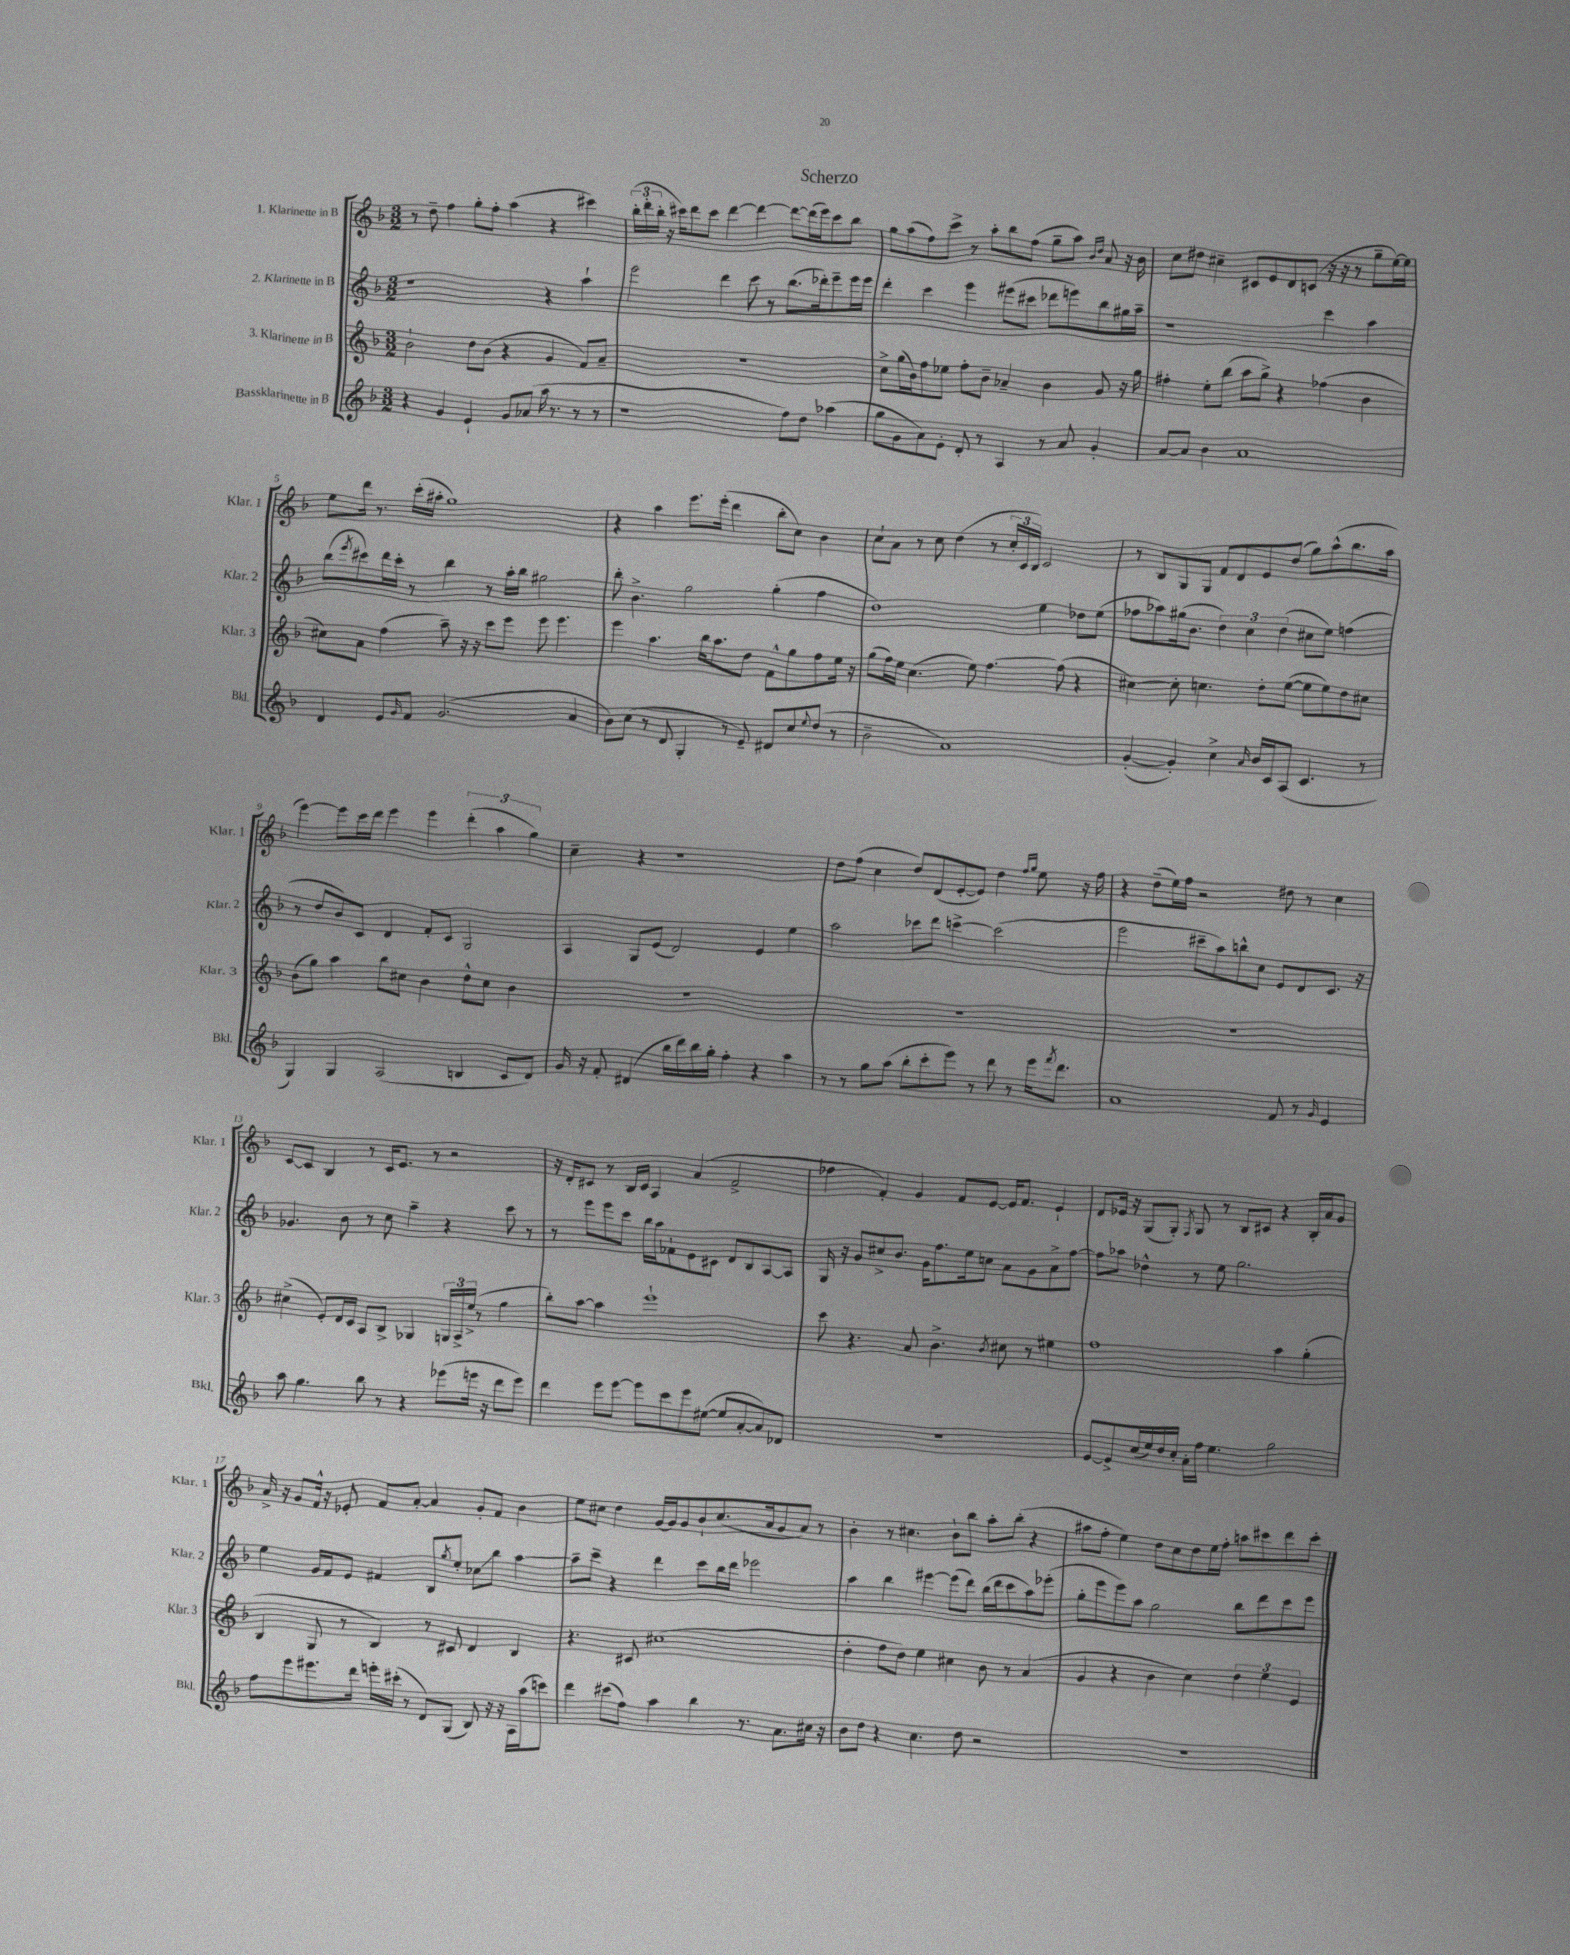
\header { title = "Scherzo" }
<<
\new StaffGroup <<
\new Staff = "s0" \with { instrumentName = "1. Klarinette in B" shortInstrumentName = "Klar. 1" } {
    \clef treble \key f \major \numericTimeSignature \time 3/2
    r8 d''8-- f''4 g''8-. f''8-. a''4( r4 cis'''4) |
    \tuplet 3/2 { bes''16-.( d'''16-. bes''16-. } r16 cis'''16) d'''8 cis'''8 d'''4~ d'''4~ d'''8~ d'''16( e'''16) cis'''8 bes''8 |
    g''8 a''8( f''8) c'''8-> r8 a''8-. bes''8 f''8( g''8-- a''8) \grace { bes'16 d''16 } a'8 r16 bes'16 |
    c''8 dis''8 cis''4-- cis'8 e'8 d'8 c'8( r16 r16 r8 g''8-- e''16~) e''16 |
    e''8 d'''16 r8. c'''16-.( ais''16-. g''1) |
    r4 a''4 e'''8. e'''16-.( d'''4 bes''8-. c''8) bes'4 |
    c''8-! a'8 r8 c''8 d''4( r8 \tuplet 3/2 { c''16-. c'16 bes16) } c'2 |
    r8 bes8 g8 g8 f'8 d'8 e'8 d''8( g''8) a''8-^( bes''8. a''16 |
    e'''4~) e'''8 c'''16 d'''16 e'''4 e'''4 \tuplet 3/2 { d'''4-.( a''4 g''4) } |
    c''4-- r4 r1 |
    d''8 f''8( c''4 d''8) d'8( e'8~-. e'8) d''4 \grace { f''16 g''16 } e''8 r16 f''16 |
    r4 d''8--( e''16) f''16 r2 dis''8 r8 c''4 |
    c'8~ c'8 bes4 r8 c'16 e'8. r8 r2 |
    r16 d'16-. cis'8 r8 bes16 cis'16 a4 a'4( f'2-> |
    fes''4 f'4-.) g'4 f'8 e'8~ e'16 f'8. e'4-! |
    d'8 ees'16 r16 g8( g8-.) \acciaccatura { f8 } g8 r8 bes8 cis'8 r4 bes16-. a'16 g'8 |
    a'16-> r16 g'8 f'16-^ r16 ees'8-. f'8 a'8~-. a'4 g'8-. f'8 bes'4 |
    e''8 cis''8 d''4 g'16~ g'16 g'8 bes'8-! cis''8.( a'16 g'8 a'8) r8 |
    bes'4-. r8 cis''4. bes'8-! bes''8 a''8-. bes''8-.( r4 |
    ais''8 f''8-. e''4) d''8 c''8 d''8 e''16 f''16-. a''8 cis'''8 d'''8 cis'''8-. \bar "|." |
}
\new Staff = "s1" \with { instrumentName = "2. Klarinette in B" shortInstrumentName = "Klar. 2" } {
    \clef treble \key f \major \numericTimeSignature \time 3/2
    r1 r4 a''4-! |
    e'''2 d'''4 c'''8 r8 bes''8.( des'''16-.) e'''8-- e'''16 e'''16 |
    d'''4-. c'''4 e'''4 eis'''8( cis'''8 des'''8 e'''8) bes''8 gis''16 a''16-- |
    r1 c'''4 a''4 |
    bes''8( \acciaccatura { e'''8 } cis'''8) d'''16 cis'''16-. r8 bes''4 r8 a''16-. bes''16 gis''2 |
    bes''8-. bes'4.-> g''2 g''4-.( f''4 |
    d''1) e''4 des''8 e''8( |
    fes''8 aes''8) gis''16( bes'8. \tuplet 3/2 { d''4) c''4 d''4( } cis''8 e''8) f''4( |
    r8 d''8 bes'8) c'8 d'4 f'8-. c'8 g2 |
    a4 g8 e'8( d'2) e'4 e''4 |
    a''2 ces'''8 d'''8 c'''4~-> c'''2( |
    e'''2 cis'''8-- a''8) b''8-^ c''8 e'8 d'8 c'8. r16 |
    ges'4. bes'8 r8 c''8 a''4-- r4 c'''8 r8 |
    r8 e'''8 e'''8 c'''8 bes''16 a''16 fes'8-! e'8 cis'8 d'8 bes8 a8~ a8 |
    g16 r16 g'8 cis''8-> bes'8. g'16 f''8. e''16 c''8 a'8 g'8 a'8-> f''8~ |
    f''8 aes''8 des''4-^ r8 e''8 g''2. |
    e''4 g'16 f'16 e'8 fis'4 bes8 \acciaccatura { g''8 } e''8-. ces''8\glissando bes''8 a''4~ |
    a''8-- c'''8-- r4 d'''4 c'''8 bes''16 d'''16 ees'''2 |
    a''4 bes''4 eis'''4~ eis'''8( d'''8) bes''16( d'''16 c'''8 a''8) ees'''8-.( |
    g''8-. e'''8 e'''8) a''8 g''2 bes''8 d'''8 c'''8 e'''8 \bar "|." |
}
\new Staff = "s2" \with { instrumentName = "3. Klarinette in B" shortInstrumentName = "Klar. 3" } {
    \clef treble \key f \major \numericTimeSignature \time 3/2
    bes'2-! d''8 bes'8( r4 g'4 f'8) a'8-- |
    R1. |
    c''8-> g''16( bes'16) f''8 ees''8 f''8-. bes'8-- aes'4-- bes'4 g'8 r16 g''16 |
    fis''4-. e''8-. bes''8( a''8 g''8->) r4 fes''4( bes'4 |
    cis''8) a'8 f''4( a''8--) r16 r16 c'''8 e'''8 e'''8 e'''4. |
    e'''4 a''4. bes''16 a''8. d''8 f'8-^ g''8 f''8 e''16 r16 |
    g''8( f''16) e''16 c''4.( e''8) f''4.~ f''8( r4 |
    cis''4~) cis''8-. c''4. d''8-. e''8~( e''8 e''8) d''8 cis''8 |
    bes'8( g''8) a''4 bes''8 cis''8 bes'4 d''8-^ cis''8 bes'4 |
    R1. |
    R1. |
    R1. |
    cis''4->( e'8-.) d'16 c'16 a8 bes8-> ges4 \tuplet 3/2 { g16 a16-> e''16->( } r8 g''4 |
    bes''8-.) a''8~ a''4 e'''1-! |
    c'''8 r4. a'8 bes'4.-> \acciaccatura { bes'8 } cis''8 r8 eis''4 |
    f''1 a''4 g''4-.( |
    bes4 g8 r8 bes4) r8 cis'8 d'4 bes4 |
    r4. cis'8 cis''1( |
    d''4-. f''8 d''8) e''4 cis''4 bes'8 r8 a'4( |
    g'4 r4 bes'4 c''4) \tuplet 3/2 { d''4 e''4 e'4 } \bar "|." |
}
\new Staff = "s3" \with { instrumentName = "Bassklarinette in B" shortInstrumentName = "Bkl." } {
    \clef treble \key f \major \numericTimeSignature \time 3/2
    r4 g'4 e'4-! g'8 aes'8( a''16 r8. r8 r8 |
    r1 f''8) d''8 aes''4( |
    g''8 g'8 a'8) e'8-. d'8-. r8 a4 r8 a'8 g'4-. |
    a'8~ a'8 bes'4 a'1 |
    d'4 e'8 \grace { g'16 } f'8 g'2.( a'4 |
    bes'8) c''8( r8 d'8 g4-. r8 e'8--) dis'8 c''8 \appoggiatura { e''8 } d''8( r8 |
    bes'2-- a'1) |
    g'4~-.( g'4-.) c''4-> \grace { a'16 } bes'16 c'16 a8( c'4. r8 |
    g4) g4 a2( b4 c'8 d'8) |
    g'16 r16 f'8-. dis'4( bes''16 d'''16) bes''16 g''16-. f''4-. r4 a''4 |
    r8 r8 g''8 a''8( bes''8-. c'''8-. e'''8) r8 d'''8 r8 e'''16 \acciaccatura { f'''8 } d'''8. |
    a'1 f'8 r8 \grace { g'16 } e'4 |
    a''8 g''4. bes''8 r8 r4 ees'''8( e'''16 r16 d'''8 e'''8) |
    d'''4 e'''8 e'''8~ e'''8 c'''8 e'''8 eis''8~( eis''8 a'8~-. a'8) des'8 |
    R1. |
    e'8~ e'8-> c''16( e''16) d''16 c''16-. a'16-. f''16 e''4. g''2 |
    f''8 e'''8 eis'''8. d'''16 e'''16-. cis'''16-.( r8 d'8) g8( bes8) r16 r16 a16 a''16( c'''8) |
    d'''4 cis'''8( f''8) a''4 bes''4 r8. a'8. cis''16 r16 |
    bes'8 d''8 r4 c''4. d''8 r2 |
    R1. \bar "|." |
}
>>
>>
